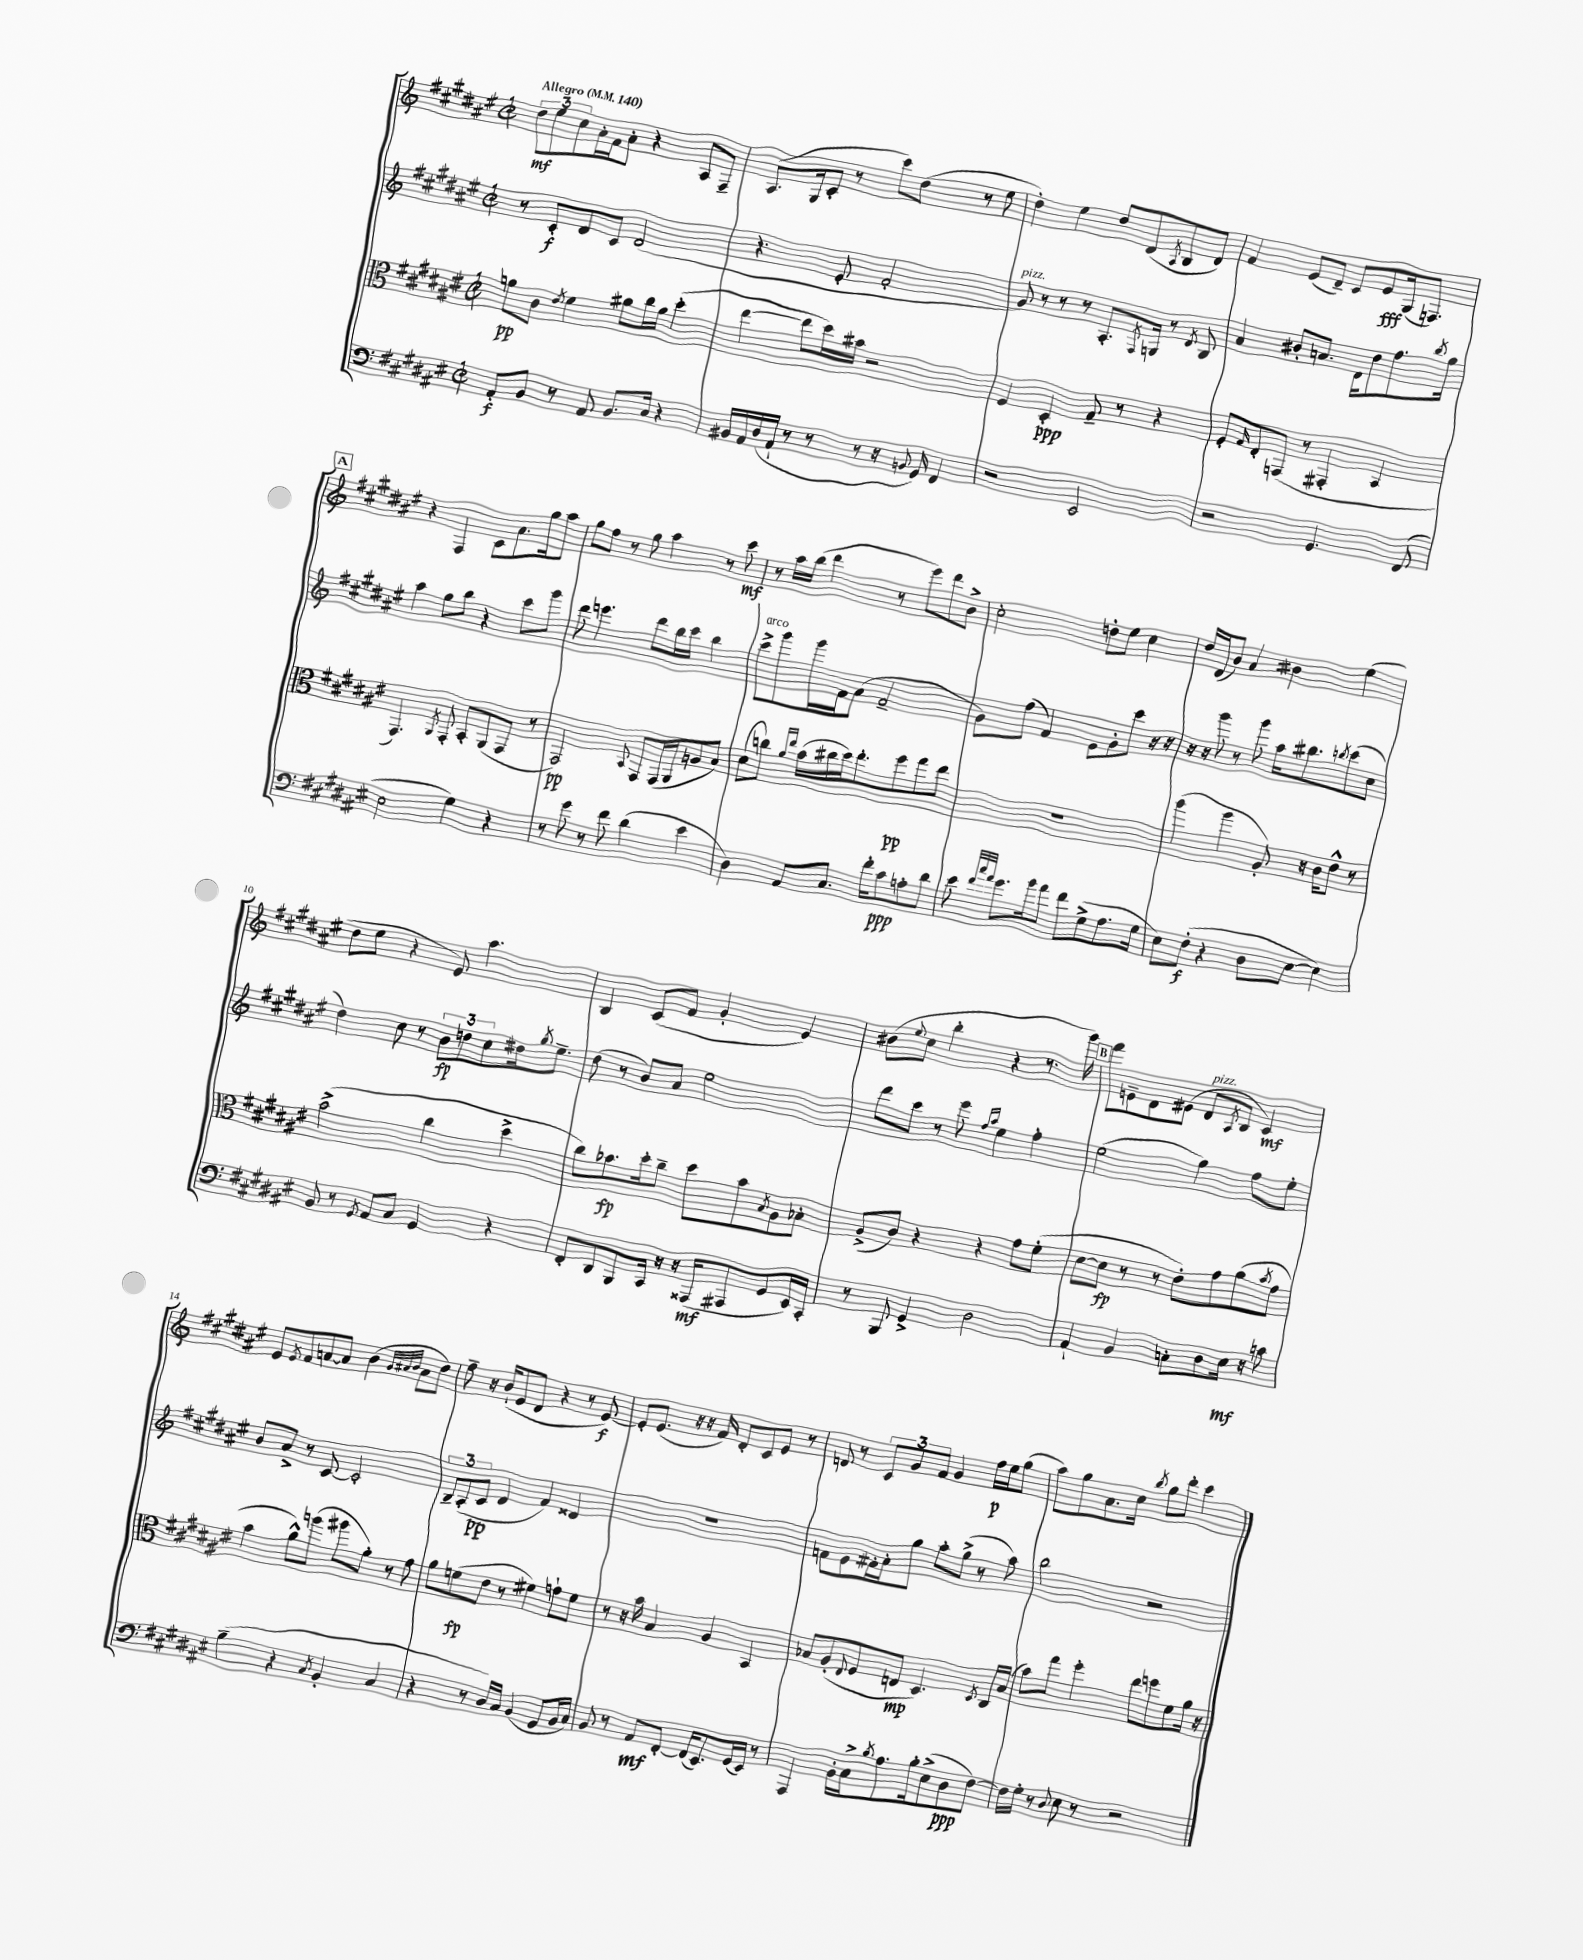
<<
\new StaffGroup <<
\new Staff = "s0" {
    \clef treble \key fis \major \defaultTimeSignature \time 2/2 \tempo "Allegro" 4 = 140
    \tuplet 3/2 { dis''8\mf eis''8 cis''8 } ais'16-. fis'16 ais'8-. r4 ais8 fis8-- |
    ais8.( gis16 cis'8-. r8 cis'''8) dis''8( r8 eis''8 |
    dis''4-.) eis''4 dis''8 dis'8( \acciaccatura { ais8 } b8 dis'8) |
    fis'4 eis'8( dis'8--) cis'8 eis'8\fff gis16( f8.) |
    \mark \markup { \box "A" } r4 fis4 cis'8 ais'8. gis''16 ais''8 |
    gis''8 fis''8 r8 gis''8 ais''4 r8 cis'''8\mf |
    r8 ais''16 b''16( dis'''4 r8 eis'''8) dis'''8 b'8-> |
    cis''2-. d''8-. eis''8 cis''4 |
    dis''16 dis'16( b'8) ais'4 bis'4 eis''4( |
    dis''8 eis''8 r4 eis'8) ais''4. |
    b4 cis'8( fis'8 gis'4-. eis'4) |
    bis'8( \appoggiatura { eis''8 } cis''8 b''4-. r4 r8. gis'''16) |
    \mark \markup { \box "B" } fis'''8 e'8-- dis'8 eis'8( dis'8^\markup { \italic "pizz." } \acciaccatura { ais8 } b8 cis'4\mf) |
    eis'8 \acciaccatura { eis'8 } fis'8 a'8~ a'8 b'4( \grace { gis'32 ais'32 b'32 } ais'8 dis''8) |
    fis''8-- r16 b'16-!( eis'8 dis'8 r4 r8 eis'8~\f) |
    eis'8-. eis'8.( r16 r16 fis'16) dis'8-. cis'8 eis'8 r8 |
    d'8 r8 \tuplet 3/2 { cis'8 gis'8 fis'8 } gis'4 fis''16\p eis''16 gis''8( |
    ais''8) gis''8 ais'8. cis''16 \acciaccatura { b''8 } gis''8 dis'''8-. cis'''4 \bar "|." |
}
\new Staff = "s1" {
    \clef treble \key fis \major \defaultTimeSignature \time 2/2
    r8 cis'8-.\f dis'8 cis'8 dis'2( |
    r4. eis'8-. fis'2-. |
    gis'8^\markup { \italic "pizz." }) r8 r8 r8 ais8.-. \acciaccatura { fis8 } g16 r8 \acciaccatura { dis'8 } b8 |
    ais'4 bis'8-. a'8. dis'16 dis''8 fis''8. \acciaccatura { b''8 } gis''16 |
    \mark \markup { \box "A" } ais''4 gis''8 b''8 r4 cis'''8 gis'''8 |
    dis'''8 e'''4. dis'''8 b''16 cis'''16 b''4 |
    cis'''8->^\markup { \italic "arco" } gis'''8 gis'''16 fis'16 ais'8( fis'2-- |
    gis'8) fis''8( fis'4) eis'8 gis'8-. cis'''8 r16 r16 |
    r16 r16 gis'''8 r8 gis'''8 ais''16 bis''8. \acciaccatura { b''8 } cis'''8( cis''8 |
    dis''4) cis''8 r8 \tuplet 3/2 { b'8\fp d''8 cis''8 } dis''16 \acciaccatura { gis''8 } eis''8.-- |
    dis''8( r8 b'8) ais'8 eis''2 |
    dis'''8 cis'''8 r8 eis'''8 \grace { fis''16 ais''16 } eis''4 fis''4-. |
    \mark \markup { \box "B" } eis''2( gis''4) fis''8 eis''8-. |
    b'8 ais'8-> r8 cis'8~ cis'2-. |
    \tuplet 3/2 { b8-- ais8-.( cis'8\pp } dis'4 fis'4) disis'4 |
    R1 |
    f'8 eis'8 fis'16-. ais'16-. gis''8 ais''8-. gis''8->( r8 ais''8) |
    b''2 r2 \bar "|." |
}
\new Staff = "s2" {
    \clef alto \key fis \major \defaultTimeSignature \time 2/2
    a'8\pp cis'8 \acciaccatura { eis'8 } fis'4 ais'8 cis''16 ais'16 dis''4-.( |
    eis''4~ eis''8 dis''16) bis'16 r2 |
    fis4 dis4-.\ppp gis8-- r8 r4 |
    fis8-. \grace { gis16 } eis8-. g,8( r8 gis,4-. b,4 |
    \mark \markup { \box "A" } gis,4.) \acciaccatura { ais,8 } gis,8-. b,8-. ais,8( gis,8 r8 |
    gis,2\pp) \appoggiatura { b,8 } gis,8 gis,16( ais,16 a8 b8) |
    dis'8( c''8) \grace { ais'16 eis''16 } b'16( cis''16 dis''16) eis''8.-. fis''8\pp gis''8 eis''8 |
    R1 |
    ais''4( ais''4 ais8-.) r16 cis'16 eis'8-^ r8 |
    b'2->( cis''4 dis''4-> |
    cis''8) bes'8.\fp dis''16-. cis''8-- dis''8 bes'8 \acciaccatura { b8 } ais8 bes8-. |
    ais8->( cis'8) r4 r4 gis'8 fis'8-.( |
    \mark \markup { \box "B" } dis'8~ dis'8\fp r8 r8 eis'8-.) gis'8 ais'8( \acciaccatura { b'8 } gis'8 |
    b'4 ais'8-^) a''8( ais''8 ais'8-.) r8 gis'8 |
    ais'8 f'8\fp( eis'8 r8 fis'4) g'8-! fis'8 |
    r8 r16 b'16 b4 ais4 b,4 |
    bes8 ais8-.( \appoggiatura { eis8 } fis8 e8\mp dis4.) \acciaccatura { dis8 } cis16 bes16( |
    b'8) gis''8 fis''4-. eis''8 f''8 fis'8 ais'16 r16 \bar "|." |
}
\new Staff = "s3" {
    \clef bass \key fis \major \defaultTimeSignature \time 2/2
    ais,8-.\f b,8 r8 ais,8 b,8. cis16 r4 |
    bis,16 ais,16 dis16( ais,16-! r8 r8 r8 r16 \appoggiatura { b,8 } gis,16) fis,4 |
    r2 eis,2 |
    r2 gis,4. fis,8( |
    \mark \markup { \box "A" } eis2 gis4) r4 |
    r8 gis'8 r8 fis'8 dis'4( eis'4 |
    dis4) ais,8 cis8. fis'16-. cis'8\ppp a8-. dis'8 |
    eis'8 \grace { fis'32 cis''32 ais'32 } gis'8. b'16 ais'8 fis'8 gis8->( ais8. gis16 |
    eis8) fis8-.\f( r4 dis8 eis8~ eis4) |
    b,8 r8 \acciaccatura { gis,8 } ais,8 cis8 gis,4 r4 |
    fis,8-. dis,8 b,,8 cis,16 r16 r16 aisis,,16\mf( ais,,8 gis,8 eis,16) cis,16-. |
    r8 b,,8 gis,4-> dis2 |
    \mark \markup { \box "B" } ais,4-! b,4 c8-. dis8 eis16\mf r16 c'8 |
    b4--( r4 \acciaccatura { cis8 } b,4-. cis4 |
    r4 r8 dis16) cis16 b,4( gis,8 b,16 cis16) |
    b,8 r8 ais,8\mf fis,8~-. fis,16( eis,8.) gis,16( eis,16) r8 |
    ais,,4 b,16-. cis16-> \acciaccatura { b8 } ais8. b16-. eis8->( dis8\ppp fis8~) |
    fis16 gis16-. r8 \appoggiatura { dis8 } eis8 r8 r2 \bar "|." |
}
>>
>>
